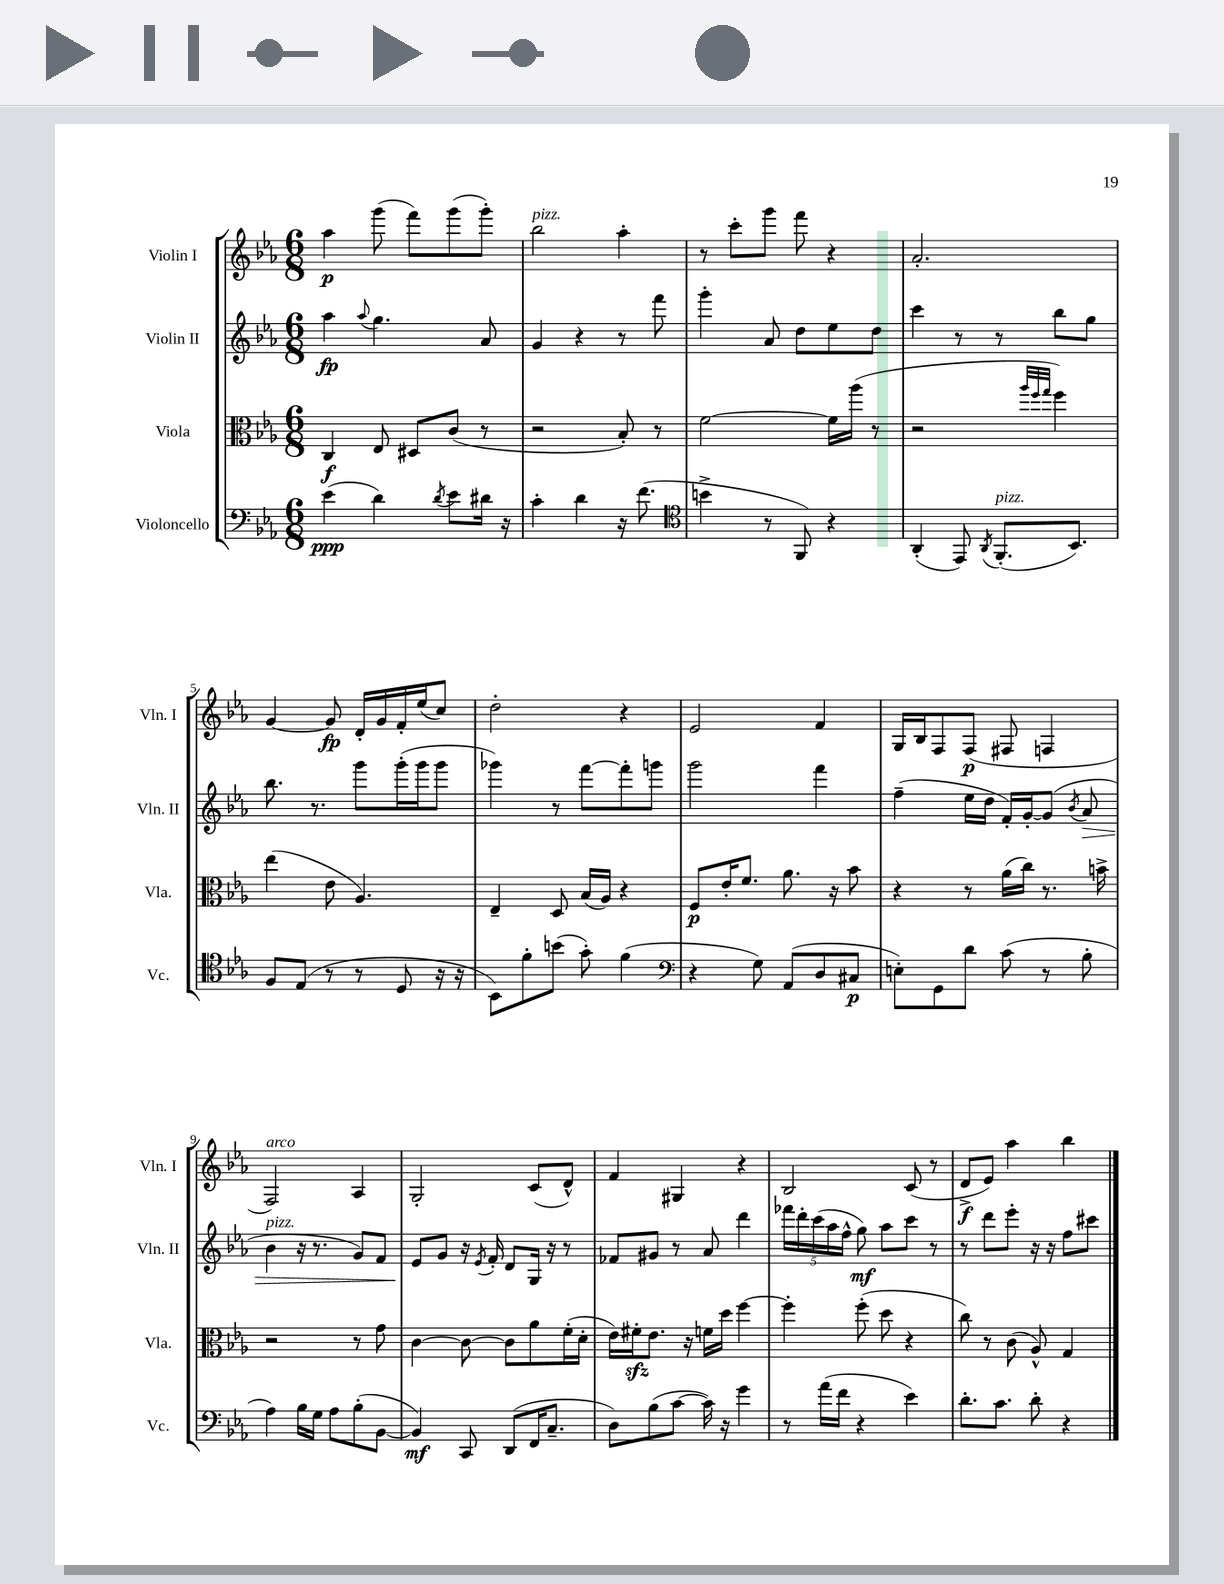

**kern	**kern	**kern	**kern
*staff4	*staff3	*staff2	*staff1
*clefF4	*clefC3	*clefG2	*clefG2
*k[b-e-a-]	*k[b-e-a-]	*k[b-e-a-]	*k[b-e-a-]
*M6/8	*M6/8	*M6/8	*M6/8
(4e-	4C	4aa-	4aa-
.	.	8qqaa-	.
4d)	8E-	4.gg	(8ggg
.	8D#	.	8fff)
8qd	.	.	.
8e-	(8c	.	(8ggg
16d#	8r	8a-	8ggg')
16r	.	.	.
=	=	=	=
4c'	2r	4g	2bb-
4d	.	4r	.
16r	8B-')	8r	4aa-'
(8.f	.	.	.
.	8r	8fff	.
=	=	=	=
*clefC4	*	*	*
4b^	[2f	4ggg'	8r
.	.	.	8ccc'
8r	.	8a-	8ggg
8FF)	.	8dd	8fff
4r	16f]	8ee-	4r
.	(16aa-	.	.
.	8r	8dd	.
=	=	=	=
(4AA-'	2r	4ccc	2.a-'
8EE-)	.	8r	.
8qAA-	.	.	.
(8.FF'	.	8r	.
.	32qqaa-	.	.
.	32qqff	.	.
.	32qqgg	.	.
.	4ff)	8bb-	.
8.BB-)	.	.	.
.	.	8gg	.
=	=	=	=
8F	(4ee-	8.bb-	[4g
(8E-	.	.	.
.	.	8.r	.
8r	8e-	.	8g]
8r	4.A-)	8ggg	16d'
.	.	.	16g
8D	.	(16ggg'	16f'
.	.	16ggg	(16ee-
16r	.	8ggg	8cc)
16r	.	.	.
=	=	=	=
8BB-)	4E-~	4ggg-)	2dd'
8f'	.	.	.
(8b	8D	8r	.
8g')	(16B-	[8fff	.
.	16A-)	.	.
(4f	4r	8fff']	4r
.	.	8ggg	.
=	=	=	=
*clefF4	*	*	*
4r	8F	2ggg	2e-
.	16e-'	.	.
.	8.f	.	.
8G)	.	.	.
(8AA-	8.a-	.	.
8D	.	4fff	4f
.	16r	.	.
8C#	8b-	.	.
=	=	=	=
8E')	4r	(4ff~	16G
.	.	.	16B-
8GG	.	.	8F
8d	8r	16ee-	(8F
.	.	16dd	.
(8c	(16a-	16f')	8F#
.	16cc)	[16g'	.
8r	8.r	(8g]	4F
.	.	8qb-	.
8B-'	.	8a-	.
.	16b^	.	.
=	=	=	=
4A-)	2r	4b-	2F)
16B-	.	16r	.
16G	.	8.r	.
8A-	.	.	.
(8B-'	8r	8g)	4A-
[8BB-	8g	8f	.
=	=	=	=
4BB-])	[4c	8e-	2G'
.	.	8g	.
8CC	8c_	16r	.
.	.	8qe-	.
.	.	16f'	.
(8DD	8c]	8d	.
16FF	8a-	16G	(8c
8.C~	.	16r	.
.	(16f'	8r	8d^^)
.	16d'	.	.
=	=	=	=
8D)	16e-)	8f-	4f
.	16f#'	.	.
(8B-	8.e-	8g#	.
[8c	.	8r	4G#
.	16r	.	.
16c])	16f	8a-	.
16r	16dd	.	.
4g	[4ff	4ddd	4r
=	=	=	=
8r	4ff']	20fff-	2B-
.	.	20ddd'	.
.	.	(20ccc	.
(16a-	.	.	.
.	.	20aa-	.
16f	.	.	.
.	.	20ff^^	.
4r	(8ff'	8gg)	.
.	8dd	8aa-	.
4e-)	4r	8ccc	(8c
.	.	8r	8r
=	=	=	=
8.d'	8cc)	8r	8d^
.	8r	8ddd	8e-)
8.c	.	.	.
.	(8c	8eee-'	4aa-
8d'	8A-^^)	16r	.
.	.	16r	.
4r	4G	8ff	4bb-
.	.	8ccc#	.
==	==	==	==
*-	*-	*-	*-
